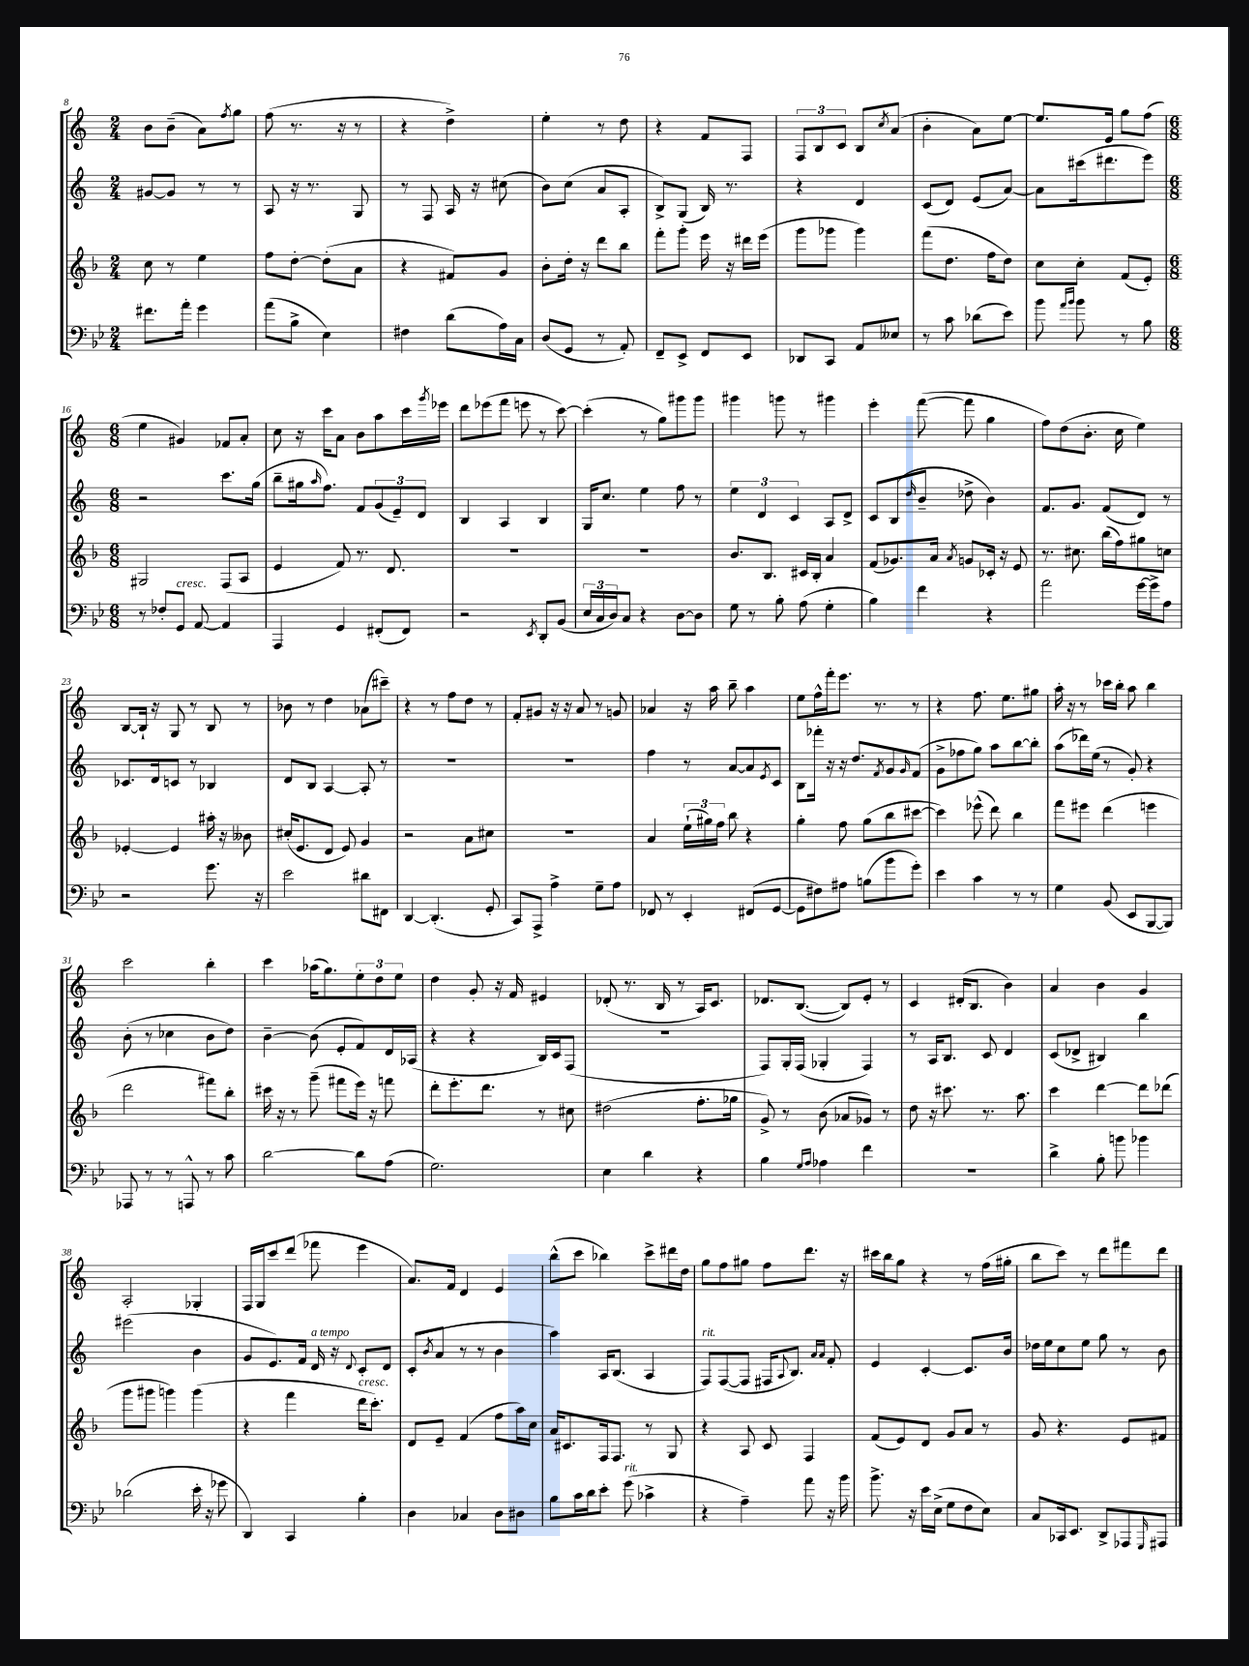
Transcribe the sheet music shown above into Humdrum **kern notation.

**kern	**kern	**kern	**kern
*part4	*part3	*part2	*part1
*staff4	*staff3	*staff2	*staff1
*clefF4	*clefG2	*clefG2	*clefG2
*k[b-e-]	*k[b-]	*k[]	*k[]
*M2/4	*M2/4	*M2/4	*M2/4
=8	=8	=8	=8
8.f#X\L	8cc\	[8g#X/L	8b\L
.	8r	8g#/J]	(8b~\J
16a'\Jk	.	.	.
4g\	4ee\	8r	8a\L)
.	.	.	8qff/
.	.	8r	8gg\J
=9	=9	=9	=9
(8a\L	8ff\L	8A/	(8ff\
8B-^\J	[8dd'\J	16r	8.r
.	.	8.r	.
4E-\)	(8dd'\L]	.	.
.	.	.	16r
.	8a\J	8G/	8r
=10	=10	=10	=10
4F#X\	4r	8r	4r
.	.	8F/	.
(8d\L	8f#X/L)	16A/	4dd^\)
.	.	16r	.
16A\L)	8g/J	(8cc#X\	.
16C\JJ	.	.	.
=11	=11	=11	=11
(8D/L	8b-'\L	8b\L)	4ee'\
8GG/J	16dd'\Jk	(8cc\J	.
.	16r	.	.
8r	8ddd\L	8a/L	8r
8AA'/)	8bb-\J	8A'/J	8dd\
=12	=12	=12	=12
8FF~/L	8fff'\L	8B^/L)	4r
8EE-^/J	8ggg'\J	(8G/J	.
8FF/L	16eee\	16B/)	8f/L
.	16r	8.r	.
8EE-/J	16ddd#X\LL	.	8F/J
.	(16eee\JJ	.	.
=13	=13	=13	=13
8DD-X/L	8ggg\L	4r	12F/L
.	.	.	12B/
8CC/J	8ggg-X\J	.	.
.	.	.	12c/J
8AA/L	4ggg-\)	4d/	8B/L
.	.	.	8qcc/
8E--X/J	.	.	(8a/J
=14	=14	=14	=14
8r	(8fff\L	(8c/L	4b'\
8c\	8.dd\J	8d/J)	.
(8d-X\L	.	(8e/L	8a\L)
.	16ff\KL	.	.
8e-\J)	8dd\J)	[8a/J)	[8ee\J
=15	=15	=15	=15
8b-\	8cc\L	8a\L]	8.ee/L]
16qqa/LL	.	.	.
16qqb-/JJ	.	.	.
8b-\	8cc'\J	(16ccc#X\k	.
.	.	8.ddd#X\	16e/Jk
8r	(8f/L	.	8gg\L
8B-\	8e'/J)	8eee\J)	(8ff\J
!!LO:LB:g=z
=16	=16	=16	=16
*M6/8	*M6/8	*M6/8	*M6/8
8r	2G#X/	2r	4ee\
8F-X'/L	.	.	.
!LO:TX:a:i:t=cresc.	!	!	!
8GG/J	.	.	4g#X/)
[8AA/	.	.	.
4AA/]	(8F/L	8.ccc\L	8f-X/L
.	8A/J	.	8a'/J
.	.	(16gg\Jk	.
=17	=17	=17	=17
4AAA/	4e/	8bb~\L	8cc\
.	.	16gg#X\k	16r
.	.	16qqaa/	.
.	.	8.ff\J)	16ccc\KL
4GG/	8f/)	.	8a\J
.	8.r	8f/L	8b\L
(8FF#X'/L	.	(12g/	8aa\
.	8.d/	.	.
.	.	12e~/)	.
8FF#/J)	.	.	16ccc\L
.	.	12d/J	.
.	.	.	8qggg/
.	.	.	16eee-X\JJ
=18	=18	=18	=18
2r	2.r	4B/	8ddd\L
.	.	.	(8eee-X\
.	.	4A/	8fff\J
.	.	.	8eeen\
8qEE-/	.	.	.
8DD'/L	.	4B/	8r
(8BB-/J	.	.	[8ccc\)
=19	=19	=19	=19
24E-/LL	2.r	16G/KL	(4ccc'\]
24C/	.	.	.
.	.	8.cc/J	.
24D/J)	.	.	.
8C/J	.	.	.
4r	.	4ee\	8r
.	.	.	8gg\L)
[8D\L	.	8ff\	8ggg#X\
8D\J]	.	8r	8ggg#\J
=20	=20	=20	=20
8G\	8.b-/L	6ee\	4ggg#X\
8r	.	.	.
.	.	6d/	.
.	8.B-/J	.	.
8B-'\	.	.	8gggn\
.	.	6c/	.
(8A\	16c#X/LL	.	8r
.	16B-'/JJ	.	.
4G'\	4a/	8A/L	4ggg#X\
.	.	8d^/J	.
=21	=21	=21	=21
4B-\)	(8f/L	8c/L	4eee'\
.	8.g-X/)	(8B/	.
.	.	16qqdd/	.
4f\	.	8b~/J	([8fff\
.	16a/Jk	.	.
.	8qa/	.	.
.	8gn/L	8dd-X^\	8fff\]
4r	16c-X'/Jk	4b\)	4gg\
.	16r	.	.
.	8e/	.	.
=22	=22	=22	=22
2a\	8.r	8.f/L	8ff\L)
.	.	.	(8dd\
.	8.cc#X\	8.g/J	.
.	.	.	8.b'\J
.	(16bb-\LL	(8f/L	.
.	16ff\J)	.	16cc\
[16g\LL	8gg#X\	8d/J)	4ee\)
16g^\J]	.	.	.
8A\J	8ccn\J	8r	.
!!LO:LB:g=z
=23	=23	=23	=23
2r	[4e-X'/	8.c-X/L	[8B/L
.	.	.	16B`/Jk]
.	.	16d/k	16r
.	4e-/]	8cn/J	8G/
.	.	8r	8r
8.g\	16aa#X'\	4B-X/	8B/
.	16r	.	.
.	8b--X\	.	8r
16r	.	.	.
=24	=24	=24	=24
2e-\	(16cc#X'/KL	8d/L	8b-X\
.	8.e/	.	.
.	.	8B/J	8r
.	8d/J	[4A/	4dd\
.	8e/)	.	.
8d#X\L	4g/	8A'/]	(8a-X\L
8FF#X\J	.	8r	8ccc#X~\J)
=25	=25	=25	=25
[4DD/	2r	2.r	4r
(4.DD'/]	.	.	8r
.	.	.	8ff\L
.	8a\L	.	8dd\J
8GG'/	8cc#X\J	.	8r
=26	=26	=26	=26
8CC/L)	2.r	2.r	8f'/L
8AAA^/J	.	.	8g#X/J
4A^\	.	.	16r
.	.	.	16r
.	.	.	8a/
8G~\L	.	.	8r
8A\J	.	.	8gn/
=27	=27	=27	=27
8FF-X/	4a/	4ff\	4a-X/
8r	.	.	.
4EE-'/	(24ee`\LL	8r	16r
.	24gg#X\)	.	.
.	.	.	16aa\
.	24ff\JJ	.	.
.	8bb-\	[8a/L	8bb~\
(8FF#X/L	4r	8a/]	4aa\
.	.	8qe/	.
[8GG/J	.	8c/J	.
=28	=28	=28	=28
8GG\L]	4gg'\	8B\L	8ee\L
8F#X\)	.	16fff-X'\Jk	16ff^^\L
.	.	16r	16fff'\J
8A#X\J	8ff\	16r	8.eee\J
.	.	8.dd/L	.
(8Bn\L	(8gg\L	.	.
.	.	.	8.r
.	.	8qf/	.
8b-\	8bb-\	8g/	.
.	.	16qqg/	.
8g'\J)	[8ccc#X\J	(8f/J	8r
=29	=29	=29	=29
4e-\	4ccc#\])	8g^\L	4r
.	.	8ff-X\	.
4c\	(8eee-X^^\	8gg\J)	8.ff\
.	8ddd\)	8aa\L	.
.	.	.	8.ee\L
8r	4bb-\	[8bb\	.
8r	.	8bb'\J]	8gg#X\J
=30	=30	=30	=30
4G\	8fff\L	(8aa\L	16aa'\
.	.	.	16r
.	8eee#X\J	16ddd-X\L)	8r
.	.	(16ee\JJ	.
(8BB-/	(4ddd\	8r	16ccc-X\LL
.	.	.	16bb'\JJ
8EE-/L	.	8g'/)	8aa\
[8BBB-/	4eeen\	4r	4bb\
8BBB-/J])	.	.	.
!!LO:LB:g=z
=31	=31	=31	=31
8AAA-X/	2ddd\	(8b'\	2ccc\
8r	.	8r	.
8r	.	4cc-X\	.
8AAAn^^/	.	.	.
8r	8fff#X\L)	8b\L	4bb'\
8c\	8bb-'\J	8dd\J)	.
=32	=32	=32	=32
[2d\	16ccc#X\	[4b~\	4ccc\
.	16r	.	.
.	8r	.	.
.	(8ggg~\	(8b\]	(16aa-X\KL
.	.	.	8.gg\)
.	8fff#X\L	8e'/L	.
8d\L]	16eee\Jk)	8f/)	12ee'\
.	16r	.	.
.	.	.	12dd\
(8A\J	8fffn\	16d/L	.
.	.	.	12ee\J
.	.	(16A-X/JJ	.
=33	=33	=33	=33
2.G\)	8ddd'\L	4r	4dd\
.	8.eee'\	.	.
.	.	4r	8g'/
.	8.ddd\J	.	.
.	.	.	16r
.	.	.	16f/
.	8r	16B/LL)	4e#X/
.	.	16c/J	.
.	8cc#X\	(8F/J	.
=34	=34	=34	=34
4E-\	(2dd#X\	2.r	(8d-X'/
.	.	.	8.r
4d\	.	.	.
.	.	.	16B/
.	.	.	8r
4r	8.ff'\L	.	16A/KL)
.	.	.	8.c/J
.	16gg-X\Jk	.	.
=35	=35	=35	=35
4B-\	8g^/)	8F/L)	8.d-X/L
.	8r	16G'/L	.
.	.	(16F/JJ	([8.B/J
16qqG/LL	.	.	.
16qqA/JJ	.	.	.
4A-X\	(8b-\	4G-X'/	.
.	8a-X/L	.	8B/L])
4f\	8g-X/J)	4F/)	8e'/J
.	8r	.	8r
=36	=36	=36	=36
2.r	8dd\	8r	4c/
.	16r	16A/KL	.
.	8.ccc#X\	8.B/J	.
.	.	.	(16d#X'/KL
.	.	.	8.B/J
.	8.r	8c/	.
.	.	4d/	4b\)
.	8.aa\	.	.
=37	=37	=37	=37
4d^\	4ccc\	(8c/L	4a/
.	.	8d-X^/J	.
8B-'\	[4ddd\	4B#X/)	4b\
8bn\	.	.	.
4b-X\	8ddd\L]	4bb\	4g/
.	(8ddd-X\J	.	.
!!LO:LB:g=z
=38	=38	=38	=38
(2d-X\	8ggg\L	(2eee#X\	2A'/
.	8ggg#X\J	.	.
.	4gggn\)	.	.
16e-'\	(4ggg\	4b\	4G-X'/
16r	.	.	.
8g-X\	.	.	.
=39	=39	=39	=39
4DD/)	4r	8g/L	16F/LL
.	.	.	16G/J
.	.	8.e/)	8ccc/
4CC/	4fff\	.	(8ddd/J
.	.	16f/Jk	.
!	!	!LO:TX:a:i:t=a tempo	!
.	.	16d/	8fff-X\
.	.	16r	.
.	.	8qqd/	.
!	!LO:TX:a:i:t=cresc.	!	!
4B-'\	16ddd\KL	8c'/L	4eee\
.	8.ccc'\J)	.	.
.	.	8d/J	.
=40	=40	=40	=40
4D\	8d/L	(8c'/L	8.a/L)
.	.	8qb/	.
.	8e~/J	8a/J	.
.	.	.	16f/Jk
4C-X/	(4f/	8r	4d/
.	.	8r	.
8D\L	8ff\L	4b\	4e/
8D#X\J	16aa\L)	.	.
.	16cc\JJ	.	.
=41	=41	=41	=41
8B-\L	16a/KL	4aa\)	(8bb^^\L
.	8.c#X/	.	.
16c\L	.	.	8ccc\J
16d\J	.	.	.
8e-'\J	16F/k	16A/KL	4bb-X\)
.	8.F/J	(8.B/J	.
!LO:TX:a:i:t=rit.	!	!	!
(8g\	.	.	.
4c-X^\	8r	4A/	8ccc^\L
.	8G/	.	16ddd#X\L
.	.	.	16dd\JJ
=42	=42	=42	=42
!	!	!LO:TX:a:i:t=rit.	!
4r	4r	8F/L)	8gg\L
.	.	([8F/	8ff\
4A~\)	8A/	8F/J]	8gg#X\J
.	8c/	16F#X/KL	8ff\L
.	.	8qqA/	.
.	.	8.B/J)	.
8a\	4F/	.	8.ddd\J
.	.	16qqa/LL	.
.	.	16qqa/JJ	.
16r	.	8f'/	.
16b-\	.	.	16r
=43	=43	=43	=43
8.b-^\	(8f/L	4e/	16ccc#X\LL
.	.	.	16bb\J
.	8e/)	.	8gg\J
16r	.	.	.
16e-\LL	8d/J	[4c'/	4r
(16E-^\JJ	.	.	.
8G\L	8g/L	.	.
8F\	8a/J	8.c/L]	8r
8E-\J)	8r	.	(16ff\LL
.	.	16b/Jk	16gg#X'\JJ
=44	=44	=44	=44
8C/L	8g/	16dd-X\LL	8bb\L
.	.	16ee\J	.
16CC-X/k	4.r	8cc\	8ccc\J)
8.EE-/J	.	.	.
.	.	8ee\J	8r
8DD^/L	.	8gg\	8ddd\L
8AAA-X/	8e/L	8r	8fff#X\
16qqGGG/	.	.	.
8AAA#X/J	8f#X/J	8b\	8ddd\J
==	==	==	==
*-	*-	*-	*-
